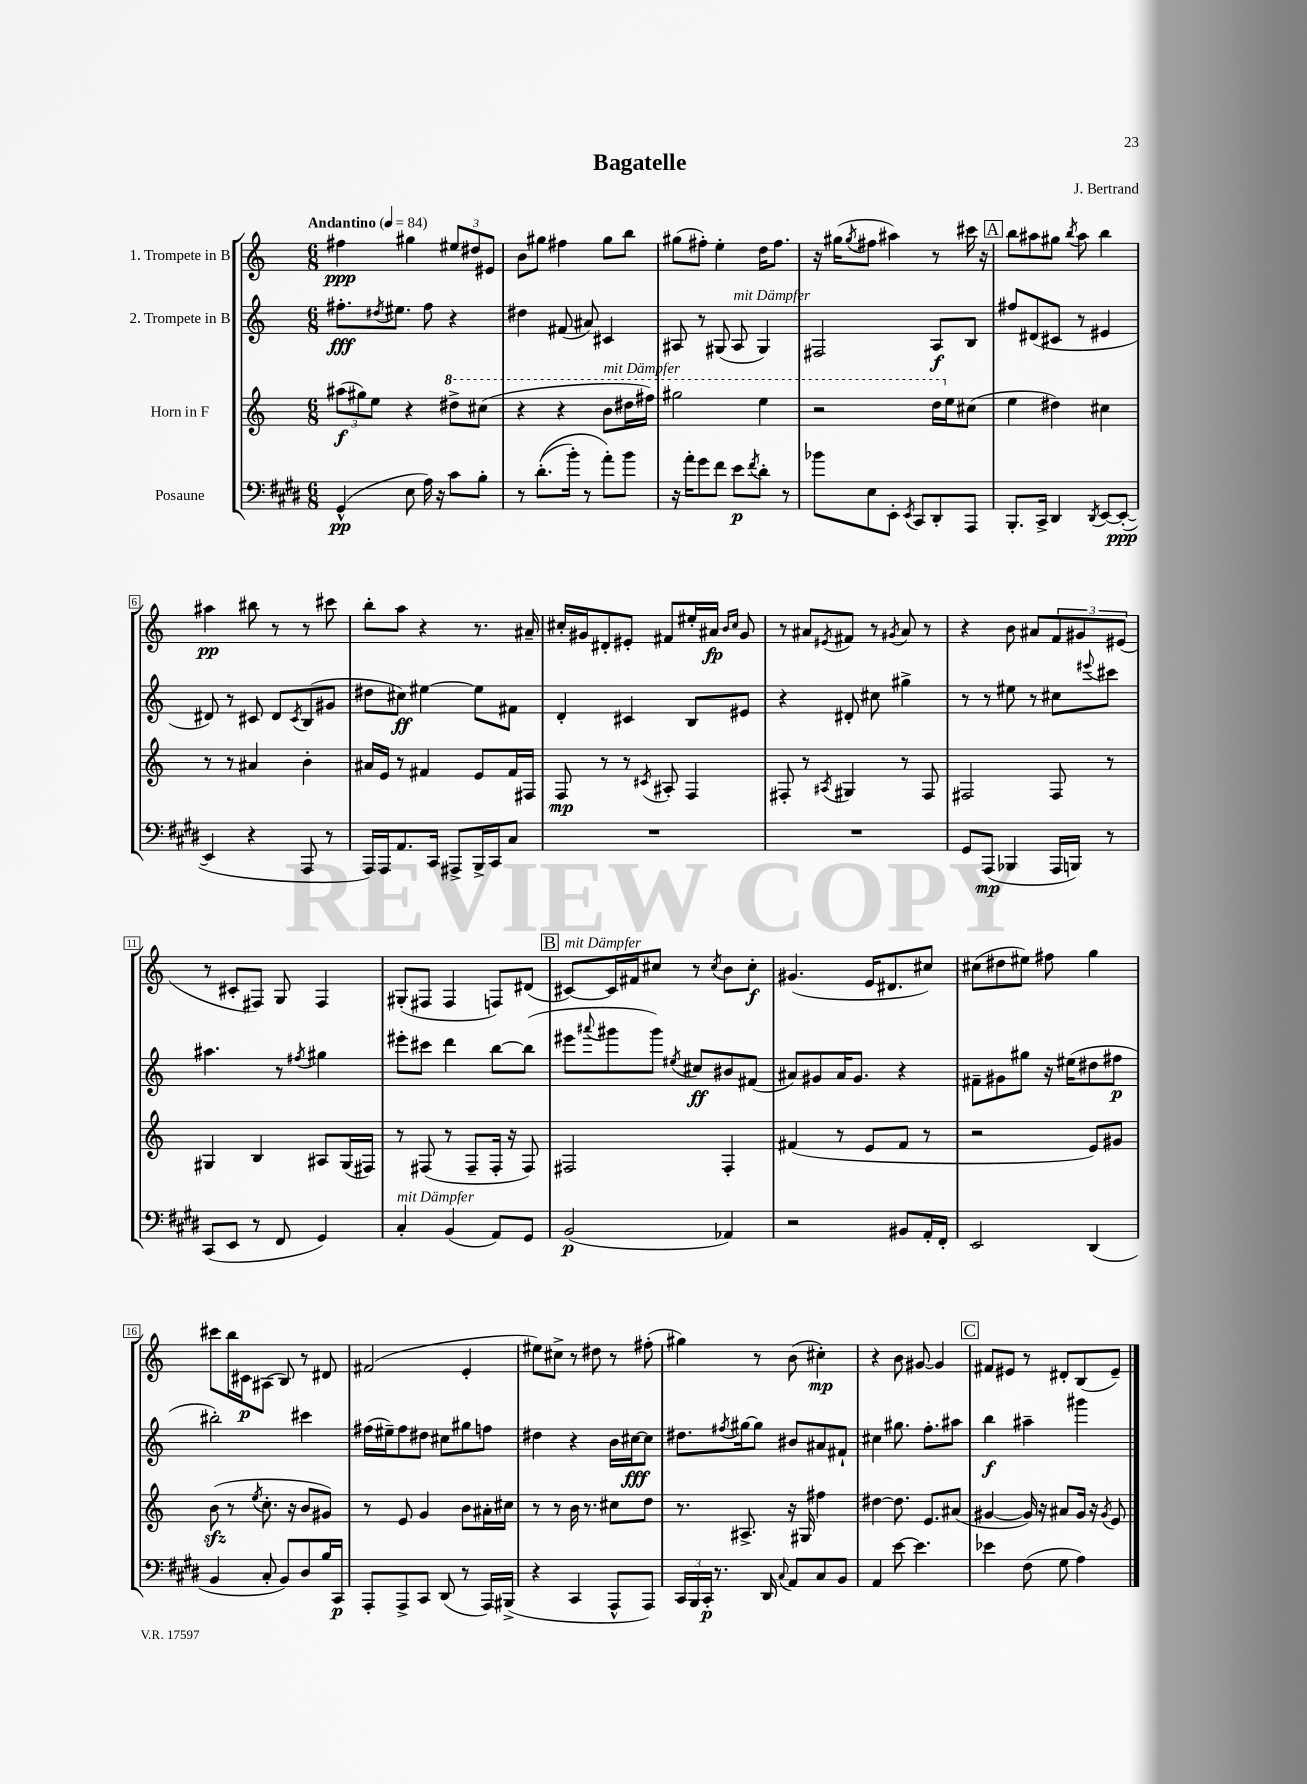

**kern	**kern	**kern	**kern
*staff4	*staff3	*staff2	*staff1
*clefF4	*clefG2	*clefG2	*clefG2
*k[f#c#g#d#]	*k[]	*k[]	*k[]
*M6/8	*M6/8	*M6/8	*M6/8
*MM84	*MM84	*MM84	*MM84
(4GG#^^	(12aa#	8.ff#'	4ff#
.	12gg#)	.	.
.	12ee	.	.
.	.	8qdd#	.
.	.	8.ee#	.
8E	4r	.	4gg#
16A)	.	8ff#	.
16r	.	.	.
8c#	8ddd#^	4r	12ee#
.	.	.	12dd#
8B'	(8ccc#	.	.
.	.	.	12e#
=	=	=	=
8r	4r	4dd#	8b
&((8.d#'	.	.	8gg#
.	4r	(8f#	4ff#
16b')	.	.	.
8r	.	8a#)	.
8a'&)	8bb	4c#	8gg#
8b	16ddd#	.	8bb
.	16fff#)	.	.
=	=	=	=
16r	2ggg#	8A#	(8gg#
16a'	.	.	.
8g#	.	8r	8ff#')
8f#	.	(8G#	4ee'
8e	.	8A#	.
8qf#	.	.	.
8d#'	4eee	4G#)	16dd
.	.	.	8.ff#
8r	.	.	.
=	=	=	=
8b-	2r	2F#	16r
.	.	.	(16gg#
.	.	.	8qgg#
8E	.	.	8ff#
8EE'	.	.	4aa#)
8qEE	.	.	.
8CC#	.	.	.
8DD#'	16ddd	8A	8r
.	16ee	.	.
8AAA	(8cc#	8B	16ccc#
.	.	.	16r
=	=	=	=
8.BBB'	4ee	8ff#	8bb
.	.	(8d#	8aa#
16CC#^	.	.	.
4DD#	4dd#)	8c#	8gg#
.	.	.	8qbb
.	.	8r	8aa#
8qDD#	.	.	.
[8EE	4cc#	4e#	4bb
(8EE'_	.	.	.
=	=	=	=
4EE]	8r	8d#)	4aa#
.	8r	8r	.
4r	4a#	8c#	8bb#
.	.	8d#	8r
.	.	8qc#	.
8AAA	4b'	(8B	8r
8r	.	8g#	8ccc#
=	=	=	=
16AAA)	16a#	8dd#	8bb'
16AAA	16e	.	.
8.AA	8r	8cc#)	8aa
.	4f#	[4ee#	4r
16CC#	.	.	.
8AAA#^	.	.	.
16BBB^	8e	8ee#]	8.r
16CC#	.	.	.
8C#	16f#	8f#	.
.	16F#	.	16a#~
=	=	=	=
2.r	8F	4d'	16cc#'
.	.	.	16g#
.	8r	.	8d#'
.	8r	4c#	8e#'
.	8qc#	.	.
.	8A#'	.	8f#
.	4F	8B	16ee#'
.	.	.	16a#
.	.	.	16qqb
.	.	.	16qqcc#
.	.	8e#	8g#
=	=	=	=
2.r	8F#'	4r	8r
.	8r	.	8a#
.	8qA#	.	8qe#
.	4G#	8d#'	8f#
.	.	8cc#	8r
.	.	.	8qg#
.	8r	4gg#^	8a#
.	8F#	.	8r
=	=	=	=
8GG#	2F#	8r	4r
(8AAA	.	8r	.
4BBB-	.	8ee#	8b
.	.	8r	8a#
16AAA	8F#	8cc#	12f
16BBB)	.	.	.
.	.	.	12g#
.	.	8qqeee#	.
8r	8r	8ccc#	.
.	.	.	(12e#
=	=	=	=
(8CC#	4G#	4.aa#	8r
8EE	.	.	8c#'
8r	4B	.	8F#)
8FF#	.	8r	8G
.	.	8qff#	.
4GG#)	8A#	4gg#	4F#
.	(16G#	.	.
.	16F#)	.	.
=	=	=	=
4C#'	8r	8eee#'	(8G#'
.	(8F#	8ccc#	8F#
(4BB	8r	4ddd	4F#
.	8F#~	.	.
8AA)	16F#'	[8bb	8F)
.	16r	.	.
8GG#	8F#)	(8bb]	(8d#
=	=	=	=
(2BB	2F#	8eee#	[8c#)
.	.	8qqaaa#	.
.	.	8ggg#	16c#]
.	.	.	16f#
.	.	8ggg#)	8cc#
.	.	8qee#	.
.	.	8cc#	8r
.	.	.	8qcc#
4AA-)	4F#'	8b#	8b
.	.	(8f#	8cc#'
=	=	=	=
2r	(4f#	8a#)	(4.g#
.	.	8g#	.
.	8r	16a#	.
.	.	8.g#	.
.	8e	.	16e
.	.	.	8.d#
8BB#	8f#	4r	.
16AA'	8r	.	8cc#)
16FF#'	.	.	.
=	=	=	=
2EE	2r	8f#~	(8cc#
.	.	8g#	8dd#
.	.	8gg#	8ee#)
.	.	16r	8ff#
.	.	(16ee#	.
(4DD#	8e)	8dd#	4gg
.	8g#	8ff#	.
=	=	=	=
4BB	(8b	2bb#')	8ccc#
.	8r	.	16bb
.	.	.	16c#
.	8qee	.	.
8C#'	8.cc'	.	(8A#
8BB)	.	.	8B)
.	16r	.	.
8D#	8b	4ccc#	8r
16B	8g#)	.	8d#
16CC#	.	.	.
=	=	=	=
8AAA'	8r	(16ff#	(2f#
.	.	16ee#~)	.
8AAA^	8e	8ff#	.
8CC#	4g	8dd#	.
(8DD#	.	8cc#	.
8r	8b	8gg#	4e'
16AAA)	16a#'	8ff	.
(16BBB#^	16cc#	.	.
=	=	=	=
4r	8r	4dd#	8ee#)
.	8r	.	8cc#^
4CC#	16b	4r	8r
.	8.r	.	.
.	.	.	8dd#
8AAA^^	8cc#	16b	8r
.	.	[16cc#	.
8AAA)	8dd	8cc#]	(8ff#'
=	=	=	=
24CC#	8.r	8.dd#	4gg#)
24BBB	.	.	.
24CC#'	.	.	.
8.r	.	.	.
.	.	8qff#	.
.	8.A#^	[16gg#	.
.	.	8gg#]	8r
16DD#	.	.	.
8qqC#	.	.	.
8AA	16r	8b#	(8b
.	16G#	.	.
8C#	4ff#	8a#	4cc#')
8BB	.	8f#`	.
=	=	=	=
4AA	[4dd#	4cc#	4r
[8e	8.dd#]	8.gg#	8b
4.e]	.	.	[8g#
.	8.e	8.ff'	.
.	.	.	4g#]
.	(8a#	8aa#	.
=	=	=	=
4e-	[4g#	4bb	8f#
.	.	.	8e#
(8F#	16g#])	4aa#~	8r
.	16r	.	.
8G#	8a#	.	8d#'
4A)	16g#	4ggg#	(8B
.	16r	.	.
.	8qg#	.	.
.	8e	.	8e#~)
==	==	==	==
*-	*-	*-	*-
